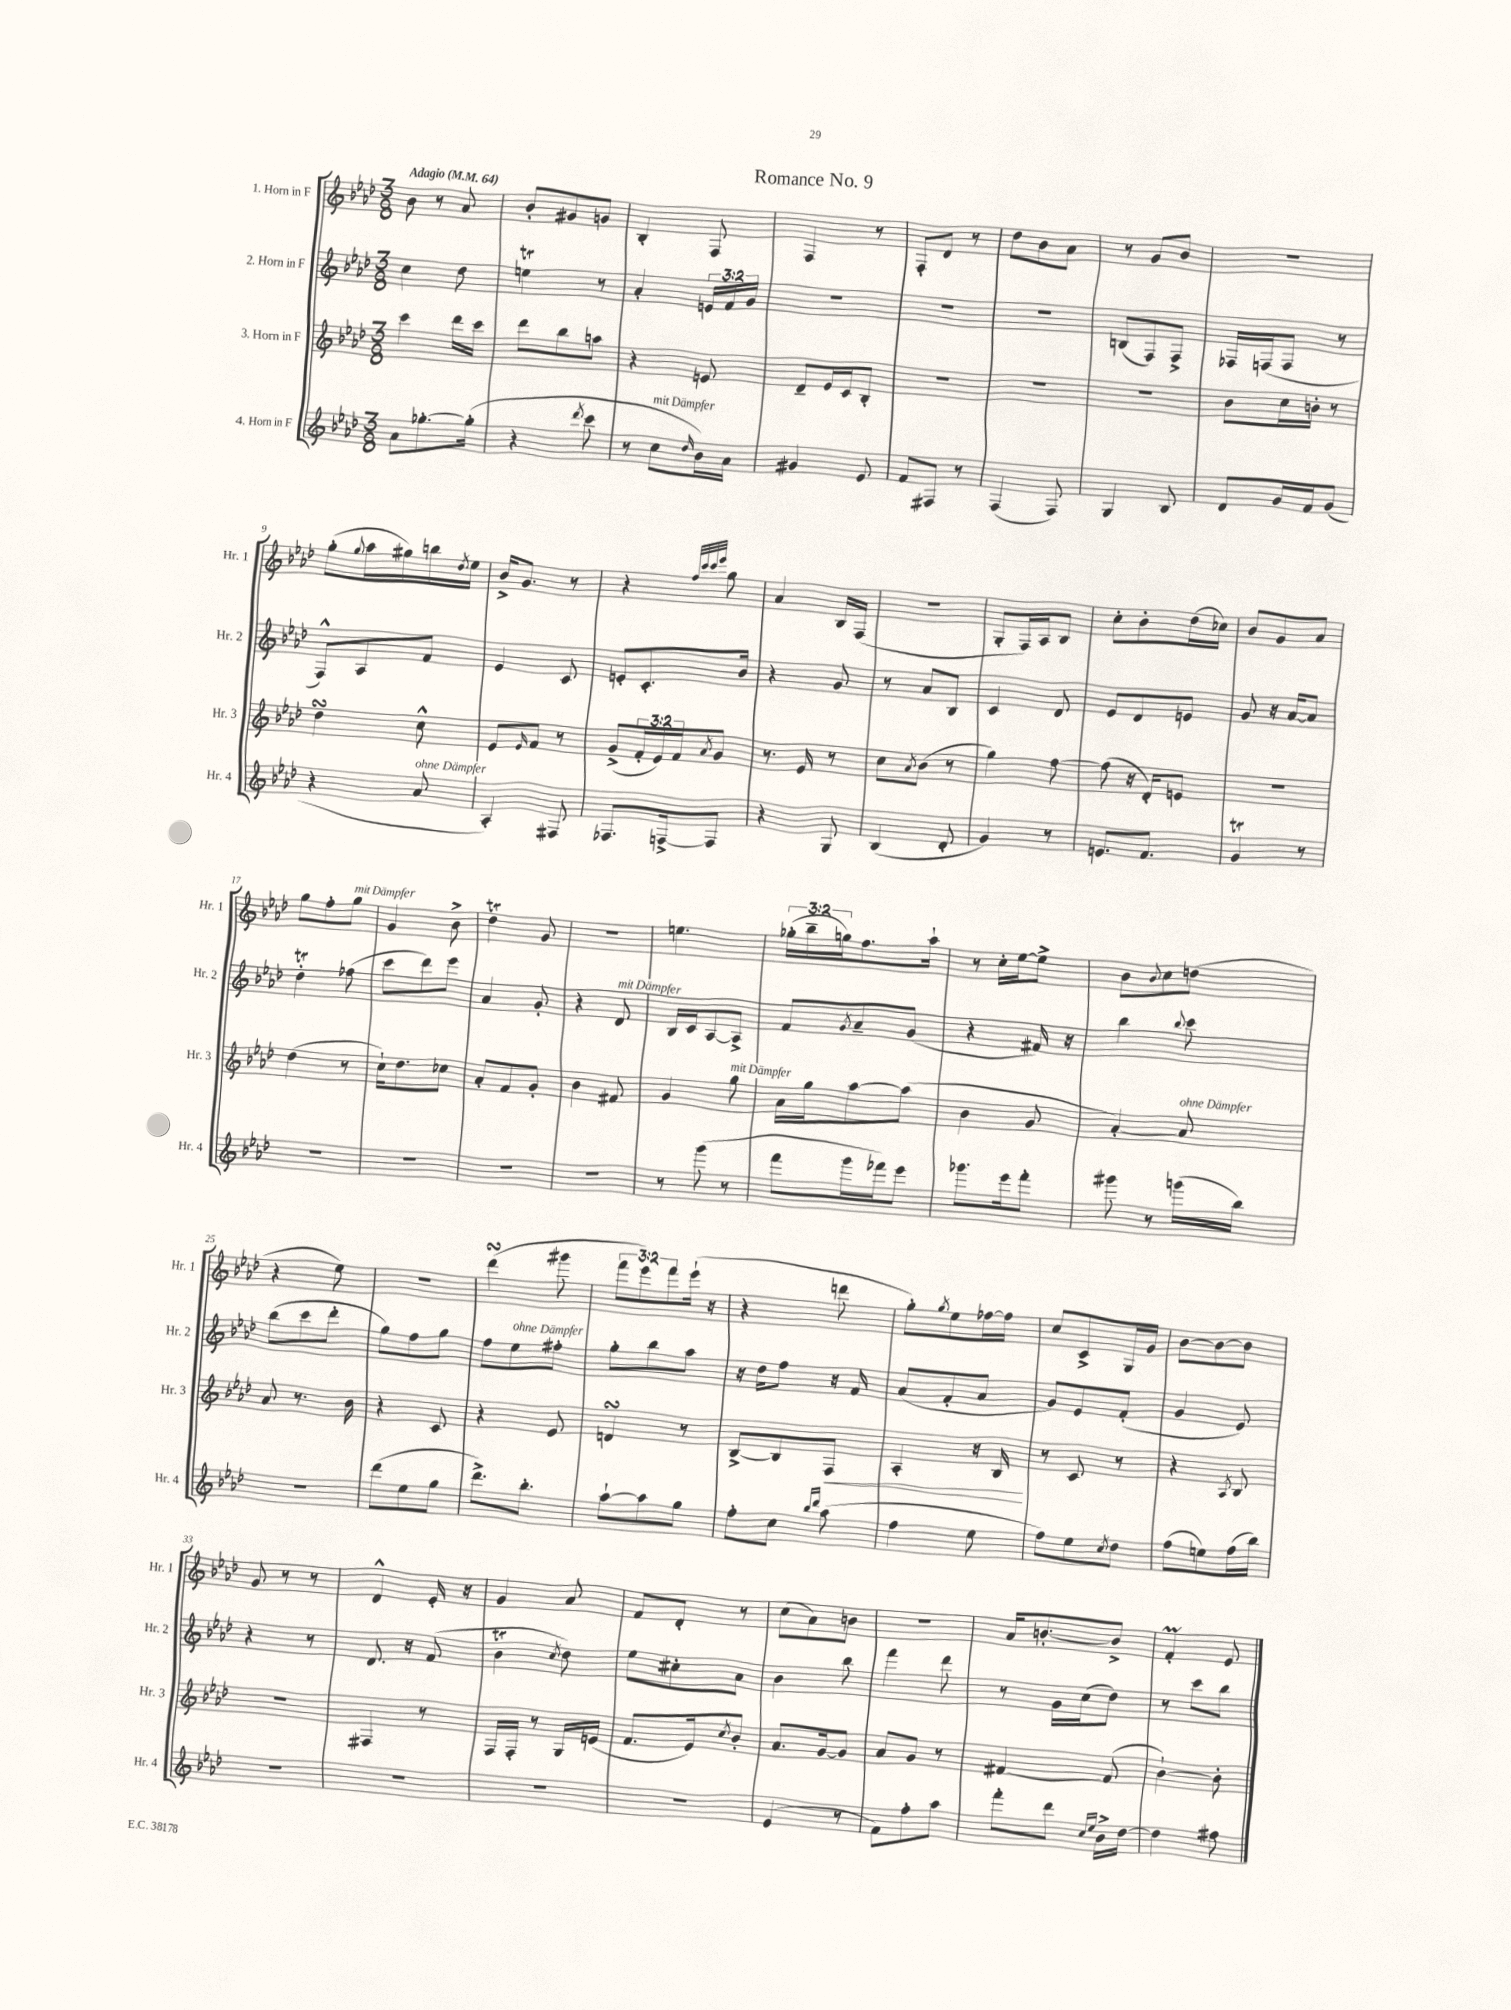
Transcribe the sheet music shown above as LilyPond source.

\header { title = "Romance No. 9" }
<<
\new StaffGroup <<
\new Staff = "s0" \with { instrumentName = "1. Horn in F" shortInstrumentName = "Hr. 1" } {
    \clef treble \key aes \major \numericTimeSignature \time 3/8 \override Staff.TupletNumber.text = #tuplet-number::calc-fraction-text \tempo "Adagio" 4 = 64
    bes'8 r8 aes'8 |
    bes'8-. gis'8 g'8 |
    bes4-. f8 |
    f4 r8 |
    f8-. des'8 r8 |
    des''8 bes'8 aes'8 |
    r8 g'8 bes'8 |
    R4. |
    g''8-.( \appoggiatura { g''8 } aes''16 gis''16) b''16 \acciaccatura { des''8 } ees''16 |
    bes'16-> g'8. r8 |
    r4 \grace { f''32 c'''32 c'''32 ees'''32 } g''8 |
    aes'4 bes16 f16( |
    R4. |
    g8-. f16) aes16 bes8 |
    c''8-. bes'8-. des''16( ces''16) |
    bes'8 g'8 aes'8 |
    g''8 f''8-. g''8^\markup { \italic "mit Dämpfer" } |
    g'4 bes'8-> |
    des''4\trill g'8 |
    R4. |
    e''4. |
    \tuplet 3/2 { ges''16-.( bes''16-- g''16) } f''8. aes''16-! |
    r8 c''16-. ees''16~ ees''8-> |
    bes'8 \appoggiatura { bes'8 } c''8 d''8( |
    r4 ees''8) |
    R4. |
    des'''4\turn( gis'''8 |
    \tuplet 3/2 { f'''8 ees'''8) f'''8 } ees'''16-!( r16 |
    r4 d'''8 |
    g''8-.) \acciaccatura { g''8 } ees''8 fes''16~ fes''16 |
    c''8 c'8-> g16 g'16 |
    bes'8~ bes'8~ bes'8 |
    g'8 r8 r8 |
    des'4-^ ees'16-. r16 |
    g'4 aes'8 |
    f'8 des'8-. r8 |
    c''8( aes'8) b'8 |
    R4. |
    aes'16 b'8.~-. b'8-> |
    f'4-.\prall ees'8 \bar "|." |
}
\new Staff = "s1" \with { instrumentName = "2. Horn in F" shortInstrumentName = "Hr. 2" } {
    \clef treble \key aes \major \numericTimeSignature \time 3/8 \override Staff.TupletNumber.text = #tuplet-number::calc-fraction-text
    c''4 des''8 |
    e''4\trill r8 |
    aes'4-. \tuplet 3/2 { e'16 f'16 g'16 } |
    R4. |
    R4. |
    R4. |
    b8( f8) f8-> |
    fes16 f16( f8 r8 |
    f8-^) aes8 f'8 |
    ees'4 c'8 |
    e'8-. c'8.-. bes'16 |
    r4 g'8 |
    r8 aes'8 bes8 |
    c'4 des'8 |
    ees'8 des'8 e'8 |
    g'8 r16 aes'16~ aes'8 |
    des''4-.\trill fes''8( |
    c'''8 des'''8) ees'''8 |
    aes'4 g'8-. |
    r4 des'8^\markup { \italic "mit Dämpfer" } |
    bes16 c'16 aes8~ aes8-> |
    f'8 \acciaccatura { g'8 } aes'8-- g'8( |
    r4 fis'16) r16 |
    bes''4 \appoggiatura { bes''8 } c'''8 |
    bes''8( c'''8 des'''8-. |
    g''8) f''8 g''8 |
    f''8 ees''8^\markup { \italic "ohne Dämpfer" } fis''8-. |
    g''8-. bes''8 aes''8 |
    r16 des''16 f''8 r16 f'16 |
    aes'8( f'8-. aes'8 |
    g'8) ees'8 f'8-.( |
    g'4 ees'8) |
    r4 r8 |
    des'8. r16 f'8( |
    bes'4\trill \acciaccatura { c''8 } des''8) |
    ees''8 cis''8-. aes'8 |
    bes'4 bes''8 |
    f'''4 des'''8 |
    r8 g'16 c''16( des''8) |
    r8 c'''8 bes''8 \bar "|." |
}
\new Staff = "s2" \with { instrumentName = "3. Horn in F" shortInstrumentName = "Hr. 3" } {
    \clef treble \key aes \major \numericTimeSignature \time 3/8 \override Staff.TupletNumber.text = #tuplet-number::calc-fraction-text
    c'''4 des'''16 c'''16 |
    des'''8 bes''8 a''8 |
    r4 e'8 |
    des'8-- ees'16 c'16 bes8-. |
    R4. |
    R4. |
    R4. |
    bes'8 c''16 b'16-. r8 |
    des''4\turn c''8-^ |
    ees'8 \grace { ees'16 } f'8 r8 |
    g'8->( \tuplet 3/2 { f'16-. ees'16) f'16 } \acciaccatura { aes'8 } g'8 |
    r8. ees'16 r8 |
    c''8 \acciaccatura { aes'8 } bes'8( r8 |
    g''4) f''8~ |
    f''8( r16 des'16-.) e'8 |
    R4. |
    des''4( r8 |
    c''16-!) des''8. ces''8 |
    aes'8-. f'8 g'8-. |
    bes'4 fis'8 |
    g'4 g''8^\markup { \italic "mit Dämpfer" } |
    aes'16 g''16 aes''8~ aes''8( |
    bes'4 g'8 |
    aes'4~-.) aes'8^\markup { \italic "ohne Dämpfer" } |
    aes'8 r8. bes'16 |
    r4 c'8 |
    r4 ees'8 |
    d'4\turn r8 |
    bes8~-> bes8 f8\< |
    aes4-. r16 bes16\! |
    r8 c'8 r8 |
    r4 \acciaccatura { aes8 } bes8 |
    R4. |
    fis4 r8 |
    f16 f16-. r8 g16 e'16( |
    f'8. ees'16) \acciaccatura { c''8 } bes'8-. |
    aes'8. g'16~ g'8 |
    aes'8 g'8 r8 |
    fis'4~ fis'8( |
    bes'4~-!) bes'8-. \bar "|." |
}
\new Staff = "s3" \with { instrumentName = "4. Horn in F" shortInstrumentName = "Hr. 4" } {
    \clef treble \key aes \major \numericTimeSignature \time 3/8
    aes'8 ges''8.~-. ges''16-.( |
    r4 \acciaccatura { des'''8 } c'''8 |
    r8 c''8^\markup { \italic "mit Dämpfer" } \grace { des''16 } bes'16) aes'16 |
    gis'4 ees'8 |
    f'8 fis8 r8 |
    f4( f8) |
    g4 bes8 |
    des'8 g'16 f'16 g'8( |
    r4 aes'8^\markup { \italic "ohne Dämpfer" } |
    aes4-.) fis8 |
    fes8. f16~-> f8 |
    r4 g8 |
    bes4( des'8-. |
    g'4) r8 |
    e'8. f'8. |
    g'4\trill r8 |
    R4. |
    R4. |
    R4. |
    R4. |
    r8 g'''8( r8 |
    f'''8 g'''16 fes'''16) ees'''8 |
    ges'''8. ees'''16 f'''8-. |
    gis'''8 r8 g'''16( bes''16) |
    R4. |
    des'''8( ees''8 g''8 |
    des'''8.->) bes''8.-. |
    aes''8~-! aes''8 g''8 |
    f''8-. c''8 \grace { bes''16 des'''16 } aes''8( |
    f''4 ees''8 |
    f''8) ees''8 \acciaccatura { c''8 } des''8 |
    f''8( e''8) f''16( bes''16) |
    R4. |
    R4. |
    R4. |
    R4. |
    ees'4( r8 |
    f'8) f''8-. aes''8 |
    f'''8-. des'''8 \grace { c''16 ees''16 } bes'16-> des''16~ |
    des''4 fis''8 \bar "|." |
}
>>
>>
